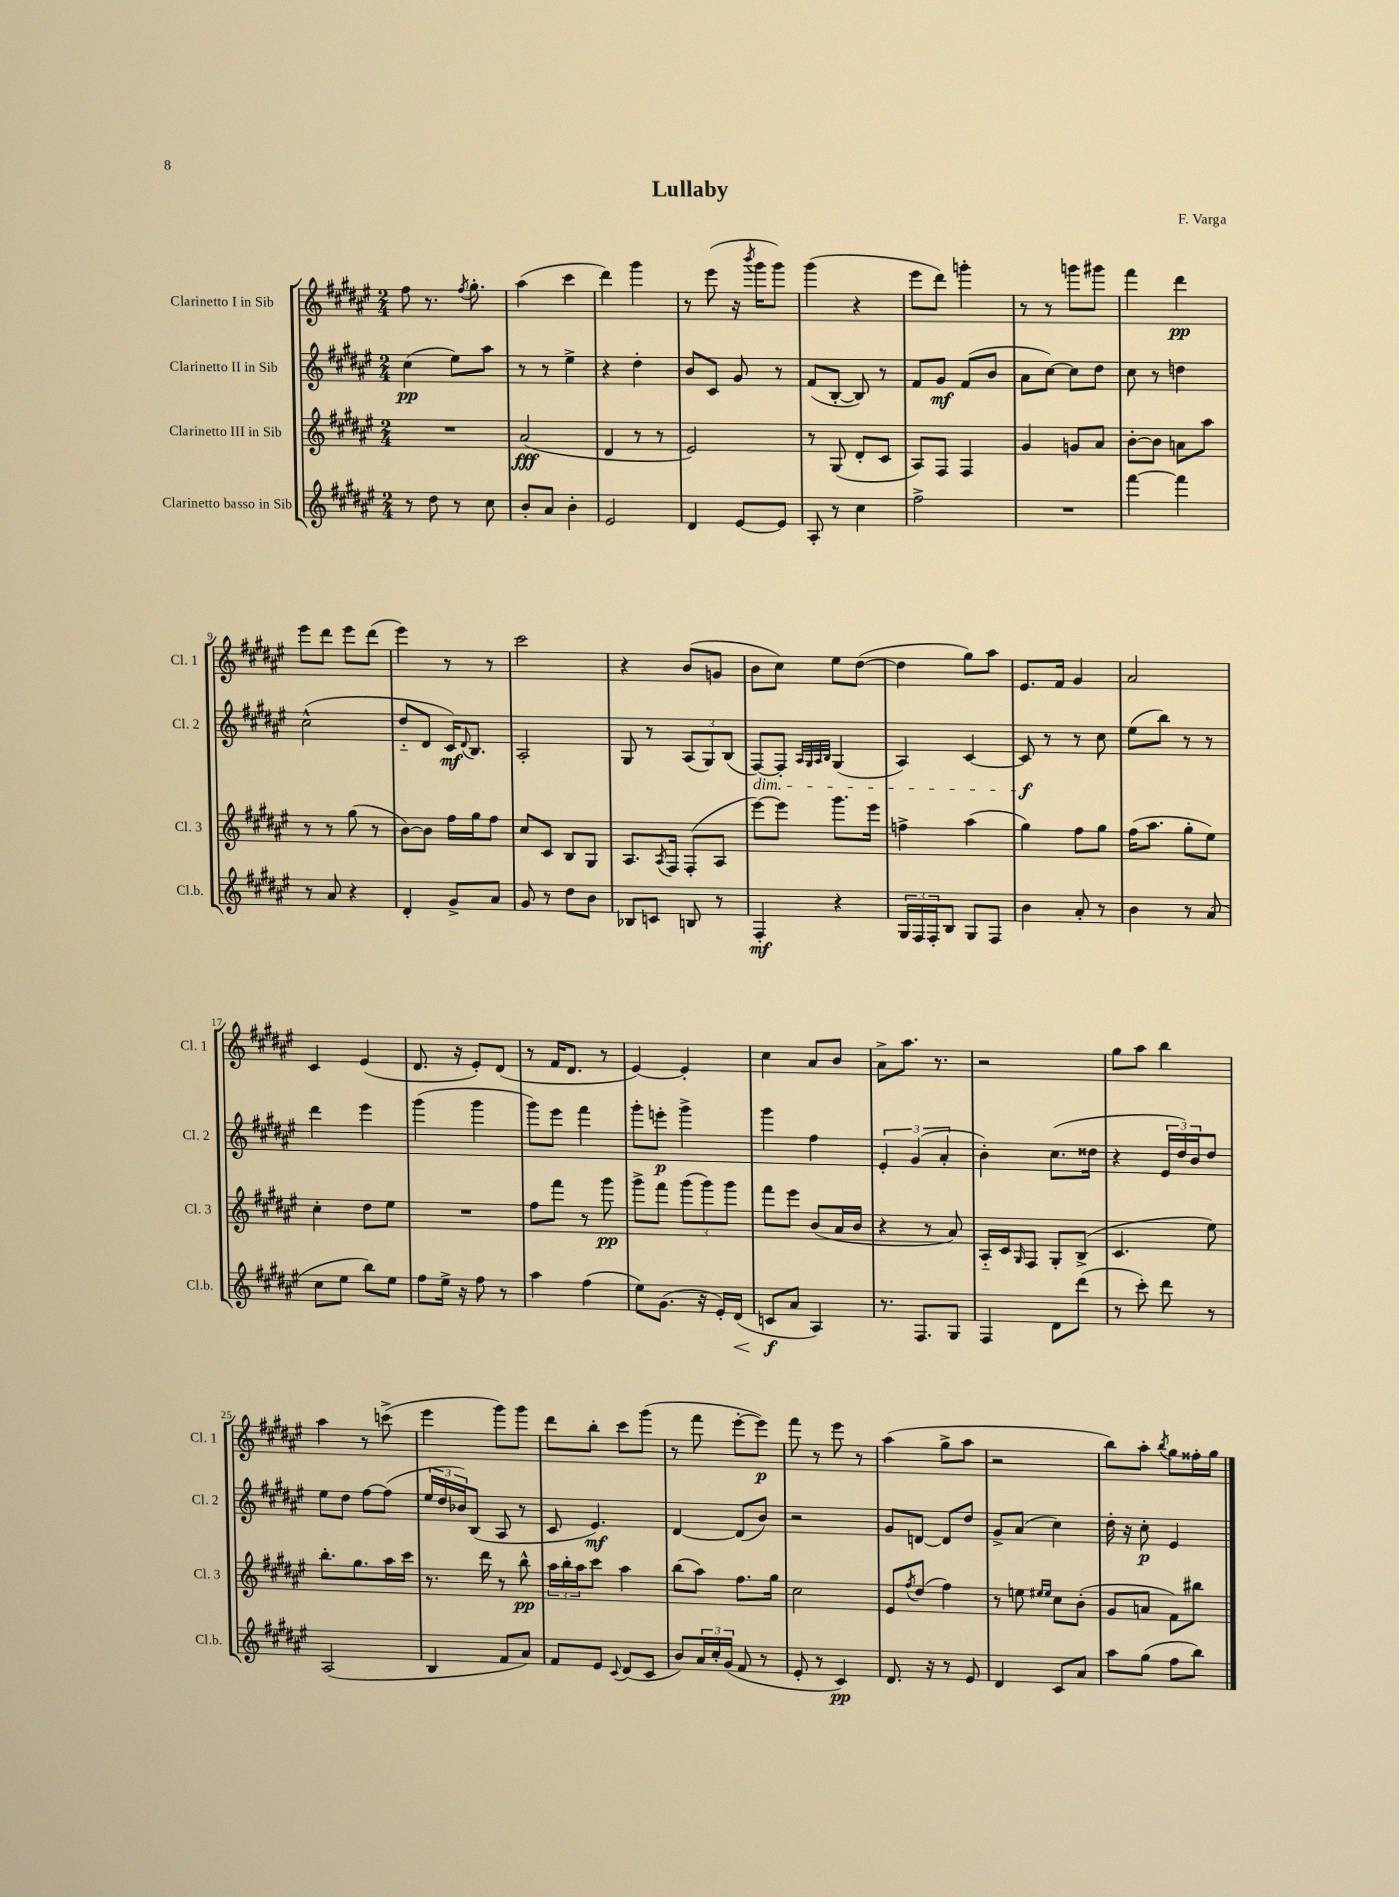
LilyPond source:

\header { title = "Lullaby" composer = "F. Varga" }
<<
\new StaffGroup <<
\new Staff = "s0" \with { instrumentName = "Clarinetto I in Sib" shortInstrumentName = "Cl. 1" } {
    \clef treble \key fis \major \numericTimeSignature \time 2/4
    fis''8 r8. \acciaccatura { fis''8 } gis''8.-. |
    ais''4( cis'''4 |
    dis'''4) gis'''4 |
    r8 eis'''8( r16 \acciaccatura { b'''8 } gis'''16 gis'''8) |
    gis'''4( r4 |
    eis'''8 dis'''8) g'''4-. |
    r8 r8 g'''8 gis'''8 |
    fis'''4 dis'''4\pp |
    eis'''8 dis'''8 eis'''8 dis'''8( |
    eis'''4) r8 r8 |
    cis'''2 |
    r4 b'8( g'8 |
    b'8 cis''8) eis''8 dis''8~( |
    dis''4 gis''8) ais''8 |
    eis'8. fis'16 gis'4 |
    ais'2 |
    cis'4 eis'4( |
    dis'8. r16 eis'8-.) dis'8( |
    r8 fis'16 dis'8. r8 |
    eis'4~) eis'4-. |
    cis''4 ais'8 b'8 |
    ais'8-> ais''8. r8. |
    r2 |
    gis''8 ais''8 b''4 |
    ais''4 r8 c'''8->( |
    eis'''4 gis'''8) gis'''8 |
    dis'''8 b''8-. cis'''8 gis'''8( |
    r8 fis'''8 eis'''8~-. eis'''8\p) |
    fis'''8 r8 eis'''8 r8 |
    ais''4( gis''8-> ais''8 |
    r2 |
    b''8) ais''8-. \acciaccatura { b''8 } gis''8 fisis''16-. gis''16 \bar "|." |
}
\new Staff = "s1" \with { instrumentName = "Clarinetto II in Sib" shortInstrumentName = "Cl. 2" } {
    \clef treble \key fis \major \numericTimeSignature \time 2/4
    cis''4\pp( eis''8) ais''8 |
    r8 r8 eis''4-> |
    r4 dis''4-. |
    b'8 cis'8 gis'8 r8 |
    fis'8( b8~-. b8) r8 |
    fis'8 gis'8\mf fis'8( b'8 |
    ais'8 cis''8~) cis''8 dis''8 |
    cis''8 r8 d''4 |
    cis''2-^( |
    dis''8-_ dis'8 cis'16\mf) \appoggiatura { dis'8 } b8. |
    ais2-. |
    gis8 r8 \tuplet 3/2 { ais8( gis8) b8( } |
    fis8~\dim) fis8-. \grace { ais32 gis32 ais32 b32 } gis4( |
    ais4) cis'4~ |
    cis'8\f\! r8 r8 cis''8 |
    eis''8( b''8) r8 r8 |
    dis'''4 eis'''4 |
    gis'''4( gis'''4 |
    gis'''8) eis'''8 fis'''4 |
    gis'''8-. e'''8-.\p gis'''4-> |
    gis'''4 fis''4 |
    \tuplet 3/2 { eis'4-. gis'4( ais'4-. } |
    b'4-.) cis''8.( disis''16 |
    r4 \tuplet 3/2 { eis'16 dis''16) b'16 } dis''8 |
    eis''8 dis''8 fis''8~ fis''8( |
    \tuplet 3/2 { eis''16 dis''16 bes'16) } b8( ais8 r8 |
    cis'8 eis'4.\mf) |
    dis'4~ dis'8( b'8) |
    r2 |
    gis'8 d'8~ d'8 dis''8 |
    gis'8-> ais'8( cis''4) |
    dis''16-. r16 cis''8-.\p eis'4 \bar "|." |
}
\new Staff = "s2" \with { instrumentName = "Clarinetto III in Sib" shortInstrumentName = "Cl. 3" } {
    \clef treble \key fis \major \numericTimeSignature \time 2/4
    R2 |
    ais'2\fff( |
    dis'4 r8 r8 |
    eis'2) |
    r8 gis8( dis'8-. cis'8 |
    ais8) fis8 fis4 |
    gis'4 g'8 ais'8 |
    b'8~-. b'8 a'8 ais''8 |
    r8 r8 gis''8( r8 |
    b'8~) b'8 fis''16 gis''16 fis''8 |
    cis''8 cis'8 b8 gis8 |
    ais8. \acciaccatura { ais8 } fis16 fis8-.( ais8 |
    eis'''8~) eis'''8 gis'''8. eis'''16 |
    f''4-> ais''4( |
    gis''4) fis''8 gis''8 |
    fis''16( ais''8. gis''8-. eis''8) |
    cis''4-. dis''8 eis''8 |
    R2 |
    fis''8 fis'''8 r8 gis'''8\pp |
    gis'''8-> fis'''8 \tuplet 3/2 { gis'''8( gis'''8) gis'''8 } |
    fis'''8 eis'''8 b'8( ais'16 b'16 |
    r4 r8 ais'8) |
    ais16-_ cis'16 \grace { gis16 } fis8 gis8-. b8->( |
    cis'4. eis''8) |
    b''8.-. gis''8. ais''16 cis'''16 |
    r8. dis'''16 r8 b''8-^\pp |
    \tuplet 3/2 { ais''16 b''16-. ais''16 } cis'''8 ais''4 |
    b''8( ais''8) fis''8. gis''16 |
    cis''2 |
    eis'8 \acciaccatura { fis''8 } dis''8( fis''4) |
    r8 e''8 \grace { eis''16 eis''16 } cis''8 b'8-.( |
    gis'8 a'8 fis'8) bis''8 \bar "|." |
}
\new Staff = "s3" \with { instrumentName = "Clarinetto basso in Sib" shortInstrumentName = "Cl.b." } {
    \clef treble \key fis \major \numericTimeSignature \time 2/4
    r8 dis''8 r8 cis''8 |
    b'8-. ais'8 b'4-. |
    eis'2 |
    dis'4 eis'8~ eis'8 |
    ais8-. r8 cis''4 |
    fis''2-> |
    R2 |
    fis'''4~ fis'''4 |
    r8 ais'8 r4 |
    dis'4-. gis'8-> ais'8 |
    gis'8 r8 dis''8 b'8 |
    bes8 c'8 b8 r8 |
    fis4-.\mf r4 |
    \tuplet 3/2 { gis16 fis16 fis16-. } b8 gis8 fis8 |
    b'4 ais'8-. r8 |
    b'4 r8 ais'8( |
    cis''8 eis''8 b''8) eis''8 |
    fis''8 eis''16-> r16 fis''8 r8 |
    ais''4 fis''4( |
    eis''8) gis'8.( r16 eis'16-.) dis'16\<( |
    c'8\f\! ais'8 ais4) |
    r8. fis8. gis8 |
    fis4 dis'8 dis'''8( |
    r8 cis'''8-.) dis'''8 r8 |
    ais2( |
    b4 fis'8 ais'8) |
    fis'8 eis'8 \appoggiatura { cis'8 } dis'8( cis'8 |
    b'8) \tuplet 3/2 { ais'16 cis''16-. gis'16( } fis'8 r8 |
    eis'8-. r8 cis'4\pp) |
    dis'8. r16 r8 eis'8 |
    dis'4 cis'8 ais'8 |
    ais''8 gis''8( fis''8 b''8) \bar "|." |
}
>>
>>
